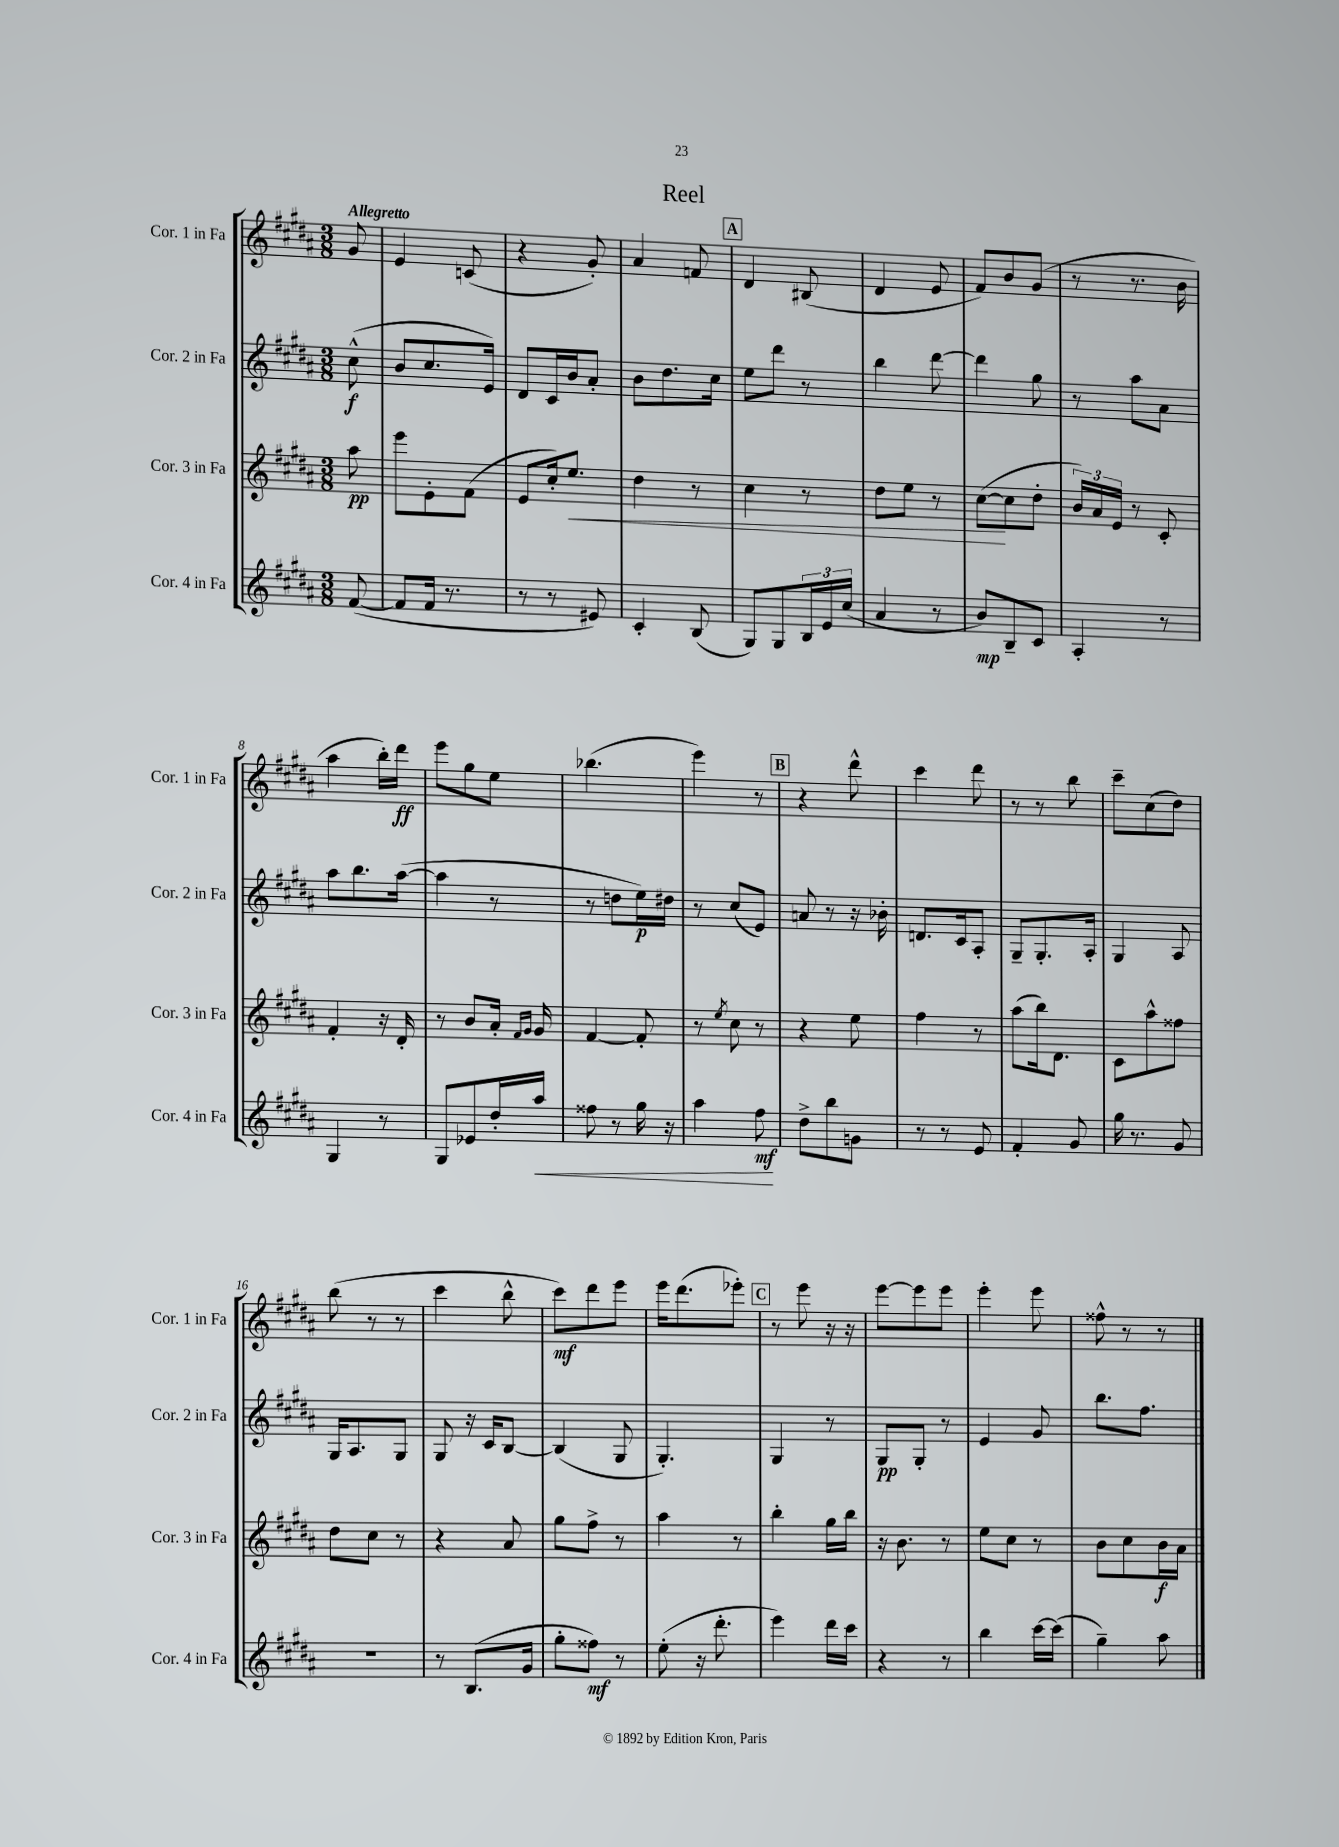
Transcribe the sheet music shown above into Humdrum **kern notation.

**kern	**kern	**kern	**kern
*staff4	*staff3	*staff2	*staff1
*clefG2	*clefG2	*clefG2	*clefG2
*k[f#c#g#d#a#]	*k[f#c#g#d#a#]	*k[f#c#g#d#a#]	*k[f#c#g#d#a#]
*M3/8	*M3/8	*M3/8	*M3/8
([8f#	8aa#	(8cc#^^	8g#
=	=	=	=
8f#]	8eee	8b	4e
16f#	8e'	8.cc#	.
8.r	.	.	.
.	(8f#	.	(8c
.	.	16e)	.
=	=	=	=
8r	8e	8d#	4r
8r	16cc#')	16c#	.
.	8.ee	16b	.
8e#)	.	8a#'	8g#')
=	=	=	=
4c#'	4dd#	8b	4a#
.	.	8.dd#	.
(8B	8r	.	8f
.	.	16cc#	.
=	=	=	=
8G#)	4cc#	8ee	4d#
8G#	.	8ddd#	.
24B	8r	8r	(8B#
24e	.	.	.
(24cc#	.	.	.
=	=	=	=
4a#	8dd#	4bb	4d#
.	8ee	.	.
8r	8r	[8ddd#	8e
=	=	=	=
8b)	([8cc#	4ddd#]	8f#)
8B~	8cc#]	.	8b
8c#	8dd#'	8gg#	(8g#
=	=	=	=
4A#'	24b)	8r	8r
.	24a#	.	.
.	24e	.	.
.	8r	8aa#	8.r
8r	8c#'	8a#	.
.	.	.	16b
=	=	=	=
4G#	4f#'	8aa#	4aa#
.	.	8.bb	.
8r	16r	.	16bb')
.	16d#'	([16aa#	16ddd#
=	=	=	=
8G#	8r	4aa#]	8eee
8e-	8b	.	8gg#
16dd#'	16a#'	8r	8ee
.	16qqf#	.	.
.	16qqg#	.	.
16aa#	16g#	.	.
=	=	=	=
8ff##	[4f#	8r	(4.bb-
8r	.	8dd	.
16gg#	8f#']	16ee)	.
16r	.	16dd#	.
=	=	=	=
4aa#	8r	8r	4eee)
.	8qee	.	.
.	8cc#	(8cc#	.
8ff#	8r	8e)	8r
=	=	=	=
8dd#^	4r	8a	4r
8bb	.	8r	.
8g	8ee	16r	8ddd#^^
.	.	16b-'	.
=	=	=	=
8r	4ff#	8.d	4ccc#
8r	.	.	.
.	.	16c#	.
8e	8r	8A#'	8ddd#
=	=	=	=
4f#'	(8aa#	8G#~	8r
.	16bb)	8.G#'	8r
.	8.d#	.	.
8g#	.	.	8bb
.	.	16A#'	.
=	=	=	=
16gg#	8c#	4G#	8ccc#~
8.r	.	.	.
.	8aa#^^	.	(8cc#
8g#	8ff##	8A#	8dd#)
=	=	=	=
4.r	8dd#	16G#	(8bb
.	.	8.A#	.
.	8cc#	.	8r
.	8r	8G#	8r
=	=	=	=
8r	4r	8G#	4ccc#
(8.B	.	16r	.
.	.	16c#	.
.	8a#	[8B	8bb^^
16g#	.	.	.
=	=	=	=
8gg#'	8gg#	(4B]	8ccc#)
8ff##)	8ff#^	.	8ddd#
8r	8r	8G#	8eee
=	=	=	=
(8ee'	4aa#	4.G#')	16eee
.	.	.	(8.ddd#
16r	.	.	.
8.ddd#'	.	.	.
.	8r	.	8eee-')
=	=	=	=
4eee)	4bb'	4G#	8r
.	.	.	8eee
16ddd#	16gg#	8r	16r
16ccc#	16bb	.	16r
=	=	=	=
4r	16r	8G#	[8eee
.	8.b	.	.
.	.	8G#'	8eee]
8r	8r	8r	8eee
=	=	=	=
4bb	8ee	4e	4eee'
.	8cc#	.	.
[16ccc#	8r	8g#	8eee
(16ccc#]	.	.	.
=	=	=	=
4gg#~)	8b	8.bb	8ff##^^
.	8cc#	.	8r
.	.	8.ff#	.
8aa#	16b	.	8r
.	16a#	.	.
==	==	==	==
*-	*-	*-	*-
